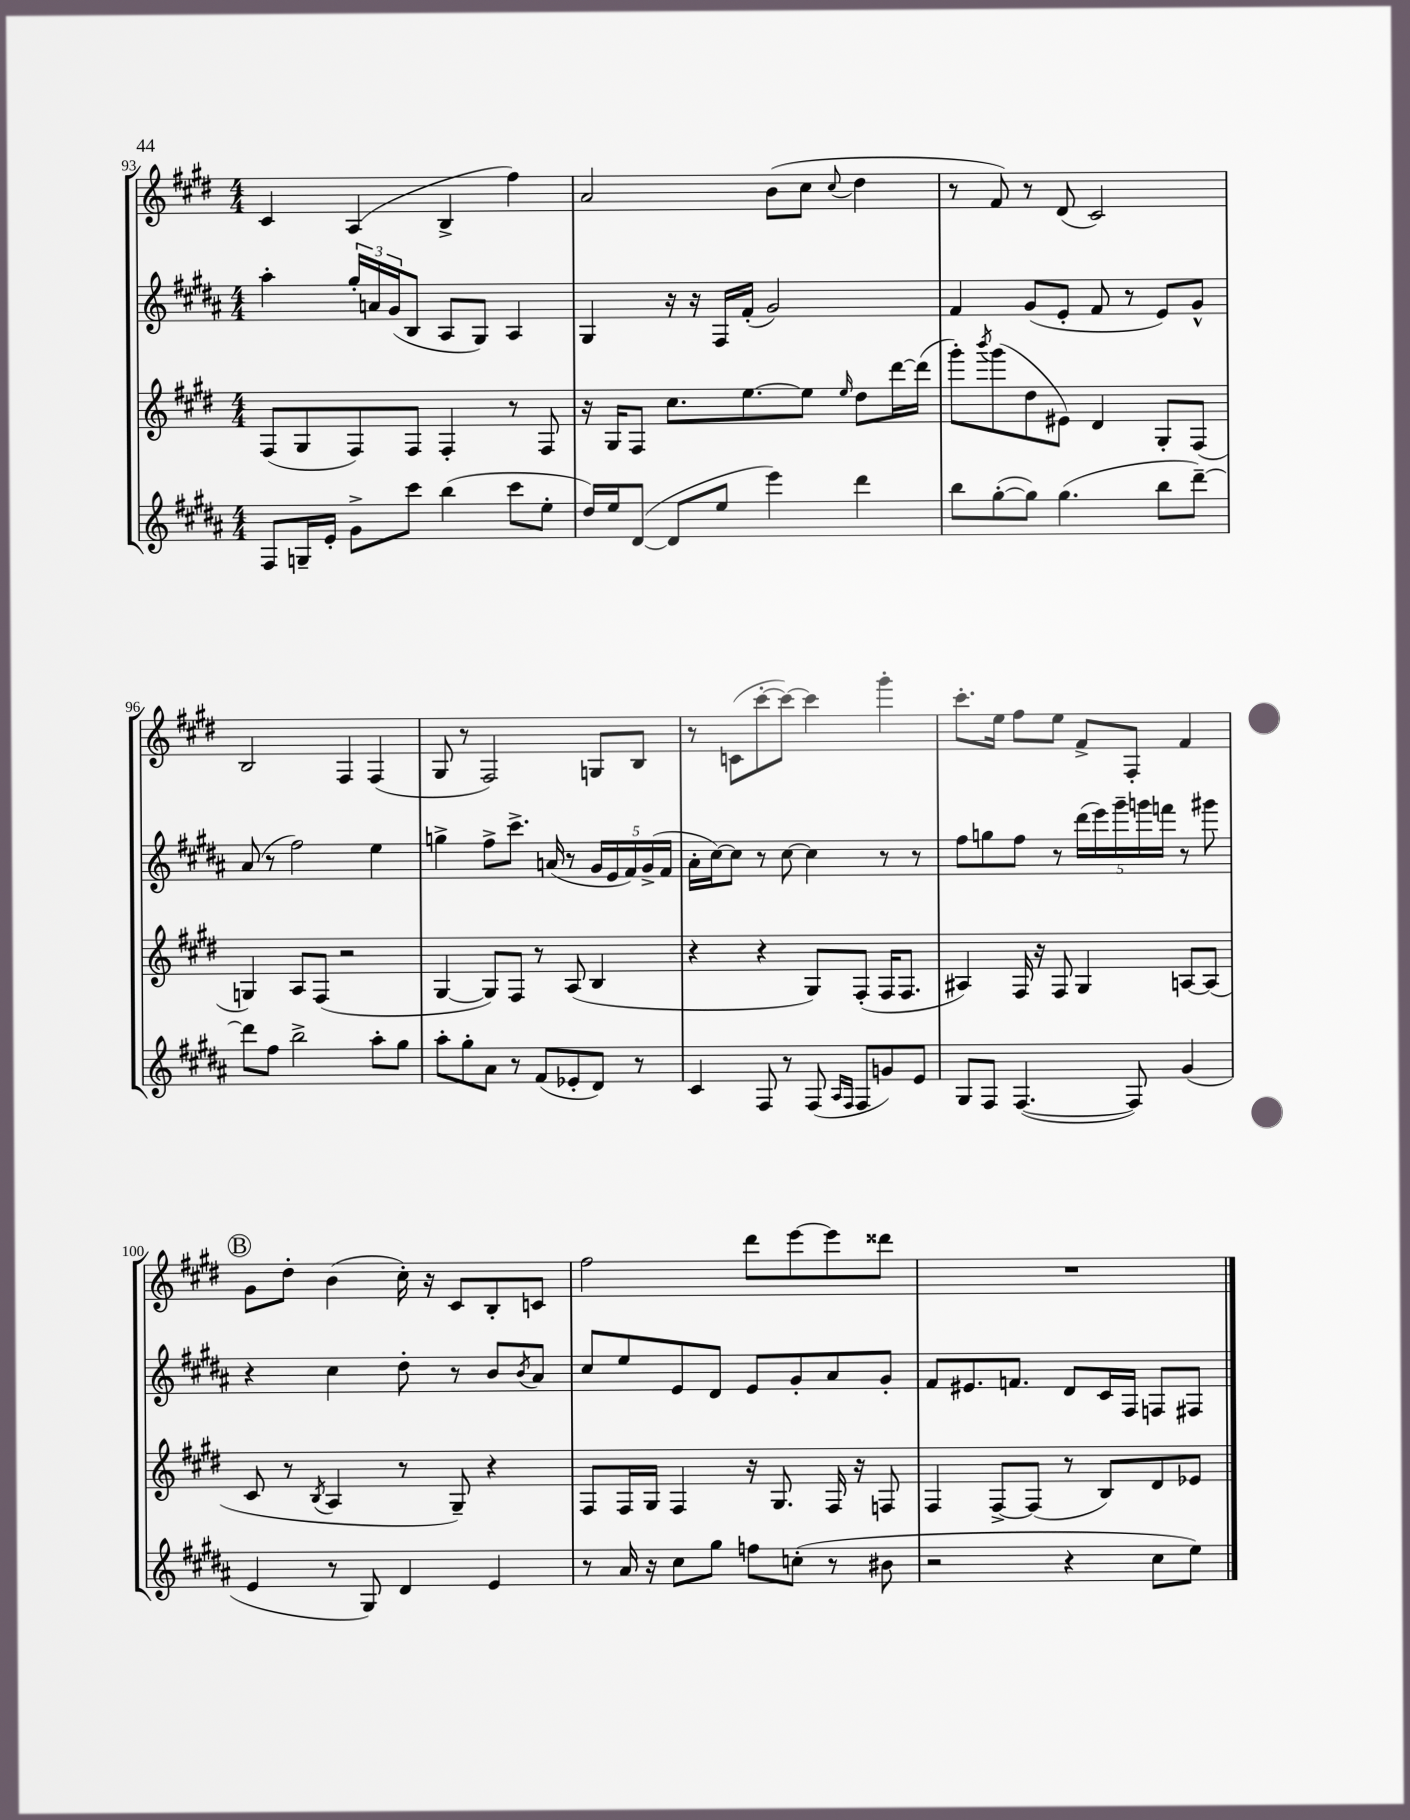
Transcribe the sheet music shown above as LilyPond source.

<<
\new StaffGroup <<
\new Staff = "s0" {
    \clef treble \key e \major \numericTimeSignature \time 4/4
    cis'4 a4( b4-> fis''4) |
    a'2 b'8( cis''8 \appoggiatura { cis''8 } dis''4 |
    r8 fis'8) r8 dis'8( cis'2) |
    b2 fis4 fis4( |
    gis8 r8 fis2) g8 b8 |
    r8 c'8( cis'''8~-. cis'''8~) cis'''4 gis'''4-. |
    cis'''8.-. e''16 fis''8 e''8 fis'8-> fis8-. fis'4 |
    \mark \markup { \circle "B" } gis'8 dis''8-. b'4( cis''16-.) r16 cis'8 b8-. c'8 |
    fis''2 dis'''8 e'''8~ e'''8 disis'''8 |
    R1 \bar "|." |
}
\new Staff = "s1" {
    \clef treble \key b \major \numericTimeSignature \time 4/4
    ais''4-. \tuplet 3/2 { gis''16-. a'16 gis'16( } b8 ais8 gis8) ais4 |
    gis4 r16 r16 fis16 fis'16-.( gis'2) |
    fis'4 gis'8( e'8-. fis'8 r8 e'8) gis'8-^ |
    ais'8( r8 fis''2) e''4 |
    g''4-> fis''8-> cis'''8.-> a'16( r8 \tuplet 5/4 { gis'16 e'16 fis'16) gis'16->( fis'16 } |
    ais'16-. cis''16~) cis''8 r8 cis''8~ cis''4 r8 r8 |
    fis''8 g''8 fis''8 r8 \tuplet 5/4 { dis'''16( e'''16) gis'''16-- g'''16 f'''16 } r8 gis'''8 |
    \mark \markup { \circle "B" } r4 cis''4 dis''8-. r8 b'8 \acciaccatura { b'8 } ais'8 |
    cis''8 e''8 e'8 dis'8 e'8 gis'8-. ais'8 gis'8-. |
    fis'8 eis'8. f'8. dis'8 cis'16 fis16 f8 fis8 \bar "|." |
}
\new Staff = "s2" {
    \clef treble \key e \major \numericTimeSignature \time 4/4
    fis8( gis8 fis8) fis8 fis4-. r8 fis8 |
    r16 gis16 fis8 cis''8. e''8.~ e''8 \grace { e''16 } dis''8 dis'''16~ dis'''16( |
    gis'''8-.) \acciaccatura { b'''8 } gis'''8( dis''8 eis'8) dis'4 gis8-. fis8( |
    g4) a8 fis8( r2 |
    gis4~ gis8) fis8 r8 a8( b4 |
    r4 r4 gis8) fis8-.( fis16 fis8. |
    ais4) fis16 r16 fis8 gis4 a8~ a8( |
    \mark \markup { \circle "B" } cis'8 r8 \acciaccatura { b8 } a4 r8 gis8--) r4 |
    fis8 fis16 gis16 fis4 r16 gis8. fis16 r16 f8 |
    fis4 fis8~-> fis8( r8 b8) dis'8 ees'8 \bar "|." |
}
\new Staff = "s3" {
    \clef treble \key b \major \numericTimeSignature \time 4/4
    fis8 g16-- e'16-. gis'8-> cis'''8 b''4( cis'''8 e''8-. |
    dis''16) e''16 dis'8~( dis'8 e''8 e'''4) dis'''4 |
    b''8 gis''8~-.( gis''8) gis''4.( b''8 dis'''8~--) |
    dis'''8 fis''8 b''2-> ais''8-. gis''8 |
    ais''8-. gis''8-. ais'8 r8 fis'8( ees'8-. dis'8) r8 |
    cis'4 fis8 r8 fis8( \grace { ais16 fis16 } fis8 g'8) e'8 |
    gis8 fis8 fis4.~( fis8) gis'4( |
    \mark \markup { \circle "B" } e'4 r8 gis8) dis'4 e'4 |
    r8 ais'16 r16 cis''8 gis''8 f''8 c''8-.( r8 bis'8 |
    r2 r4 cis''8 e''8) \bar "|." |
}
>>
>>
\layout { \context { \Score currentBarNumber = #93 } }
